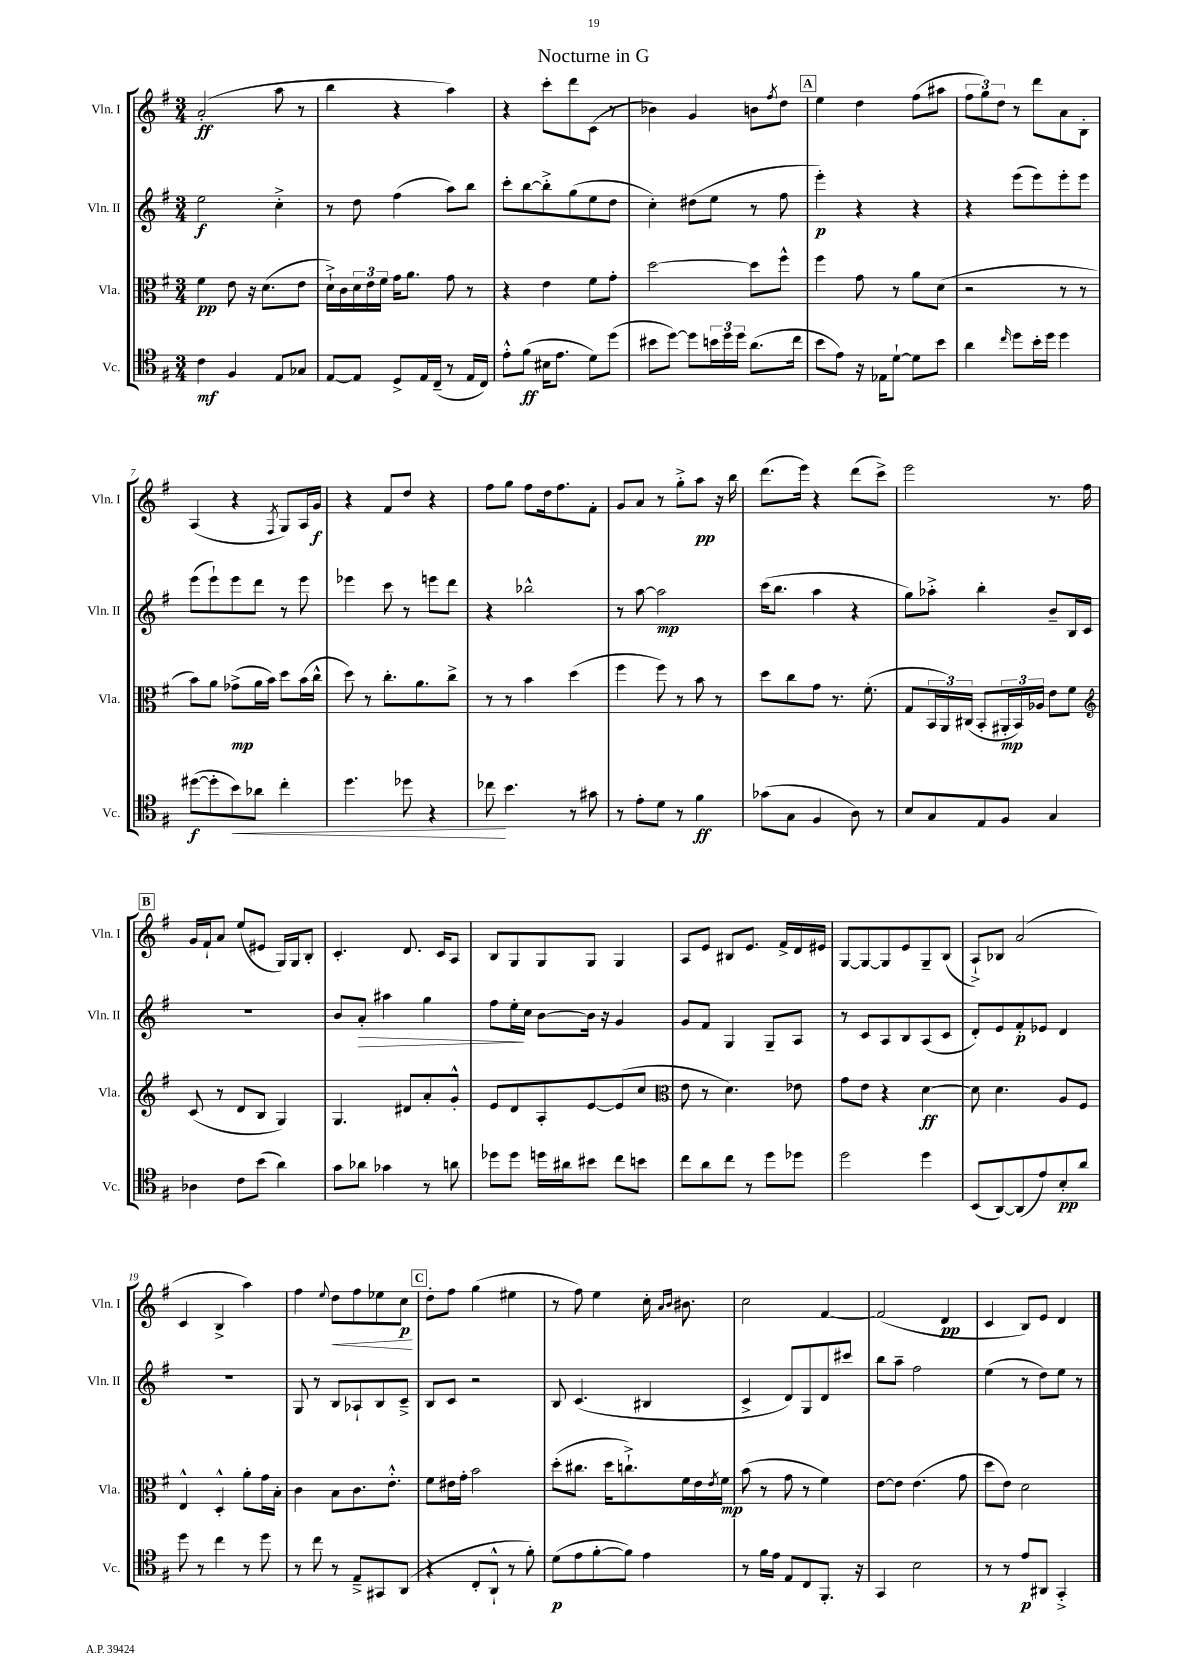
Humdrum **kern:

**kern	**kern	**kern	**kern
*staff4	*staff3	*staff2	*staff1
*clefC4	*clefC3	*clefG2	*clefG2
*k[f#]	*k[f#]	*k[f#]	*k[f#]
*M3/4	*M3/4	*M3/4	*M3/4
4c	4f#	2ee	(2a'
4F#	8e	.	.
.	16r	.	.
.	(8.d	.	.
8E	.	4cc'^	8aa
8G-	8e	.	8r
=	=	=	=
[8E	16d`^)	8r	4bb
.	16c	.	.
8E]	24d	8dd	.
.	24e	.	.
.	24f#	.	.
8D^	16g	(4ff#	4r
.	8.a	.	.
16E	.	.	.
(16C~	.	.	.
8r	8g	8aa)	4aa)
16E	8r	8bb	.
16C)	.	.	.
=	=	=	=
8e'^^	4r	8ccc'	4r
(8f#	.	[8bb	.
16B#	4e	8bb'^]	8ccc'
8.e	.	.	.
.	.	(8gg	8ddd
8d)	8f#	8ee	(8c
(8dd	8g'	8dd	8r
=	=	=	=
8b#	[2dd	4cc')	4b-)
[8dd)	.	.	.
8dd]	.	(8dd#	4g
24b	.	8ee	.
24dd	.	.	.
24dd	.	.	.
(8.a	8dd]	8r	8b
.	.	.	8qff#
.	8ff#^^	8ff#	8dd
16cc	.	.	.
=	=	=	=
8b	4ff#	4eee')	4ee
8e)	.	.	.
16r	8g	4r	4dd
16E-	.	.	.
[8d`	8r	.	.
8d]	8a	4r	(8ff#
8b	(8d	.	8aa#
=	=	=	=
4a	2r	4r	12ff#
.	.	.	12gg)
.	.	.	12dd
16qqcc	.	.	.
8dd	.	(8eee	8r
16b'	.	8eee)	8ddd
16dd	.	.	.
4dd	8r	8eee'	8a
.	8r	8eee	8B'
=	=	=	=
([8dd#	8b)	(8eee	(4A
8dd#']	8a	8eee`)	.
8b)	(8g-^	8eee	4r
8a-	16a	8ddd	.
.	16b)	.	.
.	.	.	8qF#
4cc'	8dd	8r	8G)
.	(16b	8eee	16A
.	16cc^^	.	16g
=	=	=	=
4.dd	8dd)	4eee-	4r
.	8r	.	.
.	8.cc'	8ccc	8f#
8dd-	.	8r	8dd
.	8.a	.	.
4r	.	8eee	4r
.	8cc^	8ddd	.
=	=	=	=
8cc-	8r	4r	8ff#
4.b	8r	.	8gg
.	4b	2bb-^^	8ff#
.	.	.	16dd
.	.	.	8.ff#
8r	(4dd	.	.
8g#	.	.	8f#'
=	=	=	=
8r	4ff#	8r	8g
8e'	.	[8aa	8a
8d	8ff#)	2aa]	8r
8r	8r	.	8gg'^
4f#	8b	.	8aa
.	8r	.	16r
.	.	.	16bb
=	=	=	=
(8g-	8dd	(16ccc	(8.ddd
.	.	8.bb	.
8G	8cc	.	.
.	.	.	16eee)
4F#	8g	4aa	4r
.	8.r	.	.
8A)	.	4r	(8ddd
.	(8.f#'	.	.
8r	.	.	8ccc^)
=	=	=	=
8B	8G	8gg)	2eee
8G	24BB	8aa-'^	.
.	24AA)	.	.
.	(24C#	.	.
8E	8BB'	4bb'	.
8F#	24AA#'	.	.
.	24BB)	.	.
.	24A-	.	.
4G	8e	8b~	8.r
.	8f#	16B	.
.	.	16c	16ff#
=	=	=	=
*	*clefG2	*	*
4A-	(8c	2.r	16g
.	.	.	16f#`
.	8r	.	8a
8c	8d	.	(8ee
(8b	8B	.	8e#
4a)	4G)	.	16G)
.	.	.	16G
.	.	.	8B'
=	=	=	=
8g	4.G	8b	4.c'
8a-	.	8a'	.
4g-	.	4aa#	.
.	8d#	.	8.d
8r	8a'	4gg	.
.	.	.	16c
8a	8g'^^	.	8A
=	=	=	=
8dd-	8e	8ff#	8B
8dd-	8d	16ee'	8G
.	.	16cc	.
16dd	8A'	[8b	8G
16a#	.	.	.
8b#	[8e	16b]	8G
.	.	16r	.
8cc	(8e]	4g	4G
8b	8cc	.	.
=	=	=	=
*	*clefC3	*	*
8cc	8e	8g	8A
8a	8r	8f#	8e
8cc	4.d)	4G	8B#
8r	.	.	8.e
8dd	.	8G~	.
.	.	.	16f#^
8dd-	8e-	8A	16d
.	.	.	16e#
=	=	=	=
2dd	8g	8r	[8G
.	8e	8c	8G_
.	4r	8A	8G]
.	.	8B	8e
4dd	[4d	(8A	8G~
.	.	8c	(8B
=	=	=	=
(8BB	8d]	8d')	8A`^)
[8AA)	4.d	8e	8B-
(8AA]	.	8f#'	(2a
8e)	.	8e-	.
8B'	8A	4d	.
8a	8F#	.	.
=	=	=	=
8dd	4E^^	2.r	4c
8r	.	.	.
4cc	4D'^^	.	4B^
8r	8a'	.	4aa)
8dd	16g	.	.
.	16B'	.	.
=	=	=	=
8r	4c	8G	4ff#
8cc	.	8r	.
.	.	.	8qqee
8r	8B	8B	8dd
8E~^	8.c	8A-`	8ff#
8GG#	.	8B	8ee-
.	8.e'^^	.	.
(8AA	.	8c~^	8cc
=	=	=	=
4r	8f#	8B	8dd'
.	16e#	8c	8ff#
.	16g'	.	.
8C'	2b	2r	(4gg
8AA`^^	.	.	.
8r	.	.	4ee#
8f#')	.	.	.
=	=	=	=
(8d	(8dd'	8B	8r
8e	8.cc#	(4.c	8ff#)
[8f#'	.	.	4ee
.	16dd	.	.
8f#])	8.cc`^)	.	.
4e	.	4B#	16cc'
.	.	.	16qqa
.	.	.	16qqb
.	16f#	.	8.b#
.	16e	.	.
.	8qe	.	.
.	16f#	.	.
=	=	=	=
8r	(8b	4c^	2cc
16f#	8r	.	.
16e	.	.	.
8E	8g	8d)	.
8C	8r	8G	.
8.FF#'	4f#)	8d	[4f#
.	.	8ccc#	.
16r	.	.	.
=	=	=	=
4GG	[8e	8bb	(2f#]
.	8e]	8aa~	.
2B	(4.e	2ff#	.
.	.	.	4d
.	8g	.	.
=	=	=	=
8r	8dd	(4ee	4c
8r	8e)	.	.
8e	2d	8r	8B)
8AA#	.	8dd)	8e
4GG'^	.	8ee	4d
.	.	8r	.
==	==	==	==
*-	*-	*-	*-
